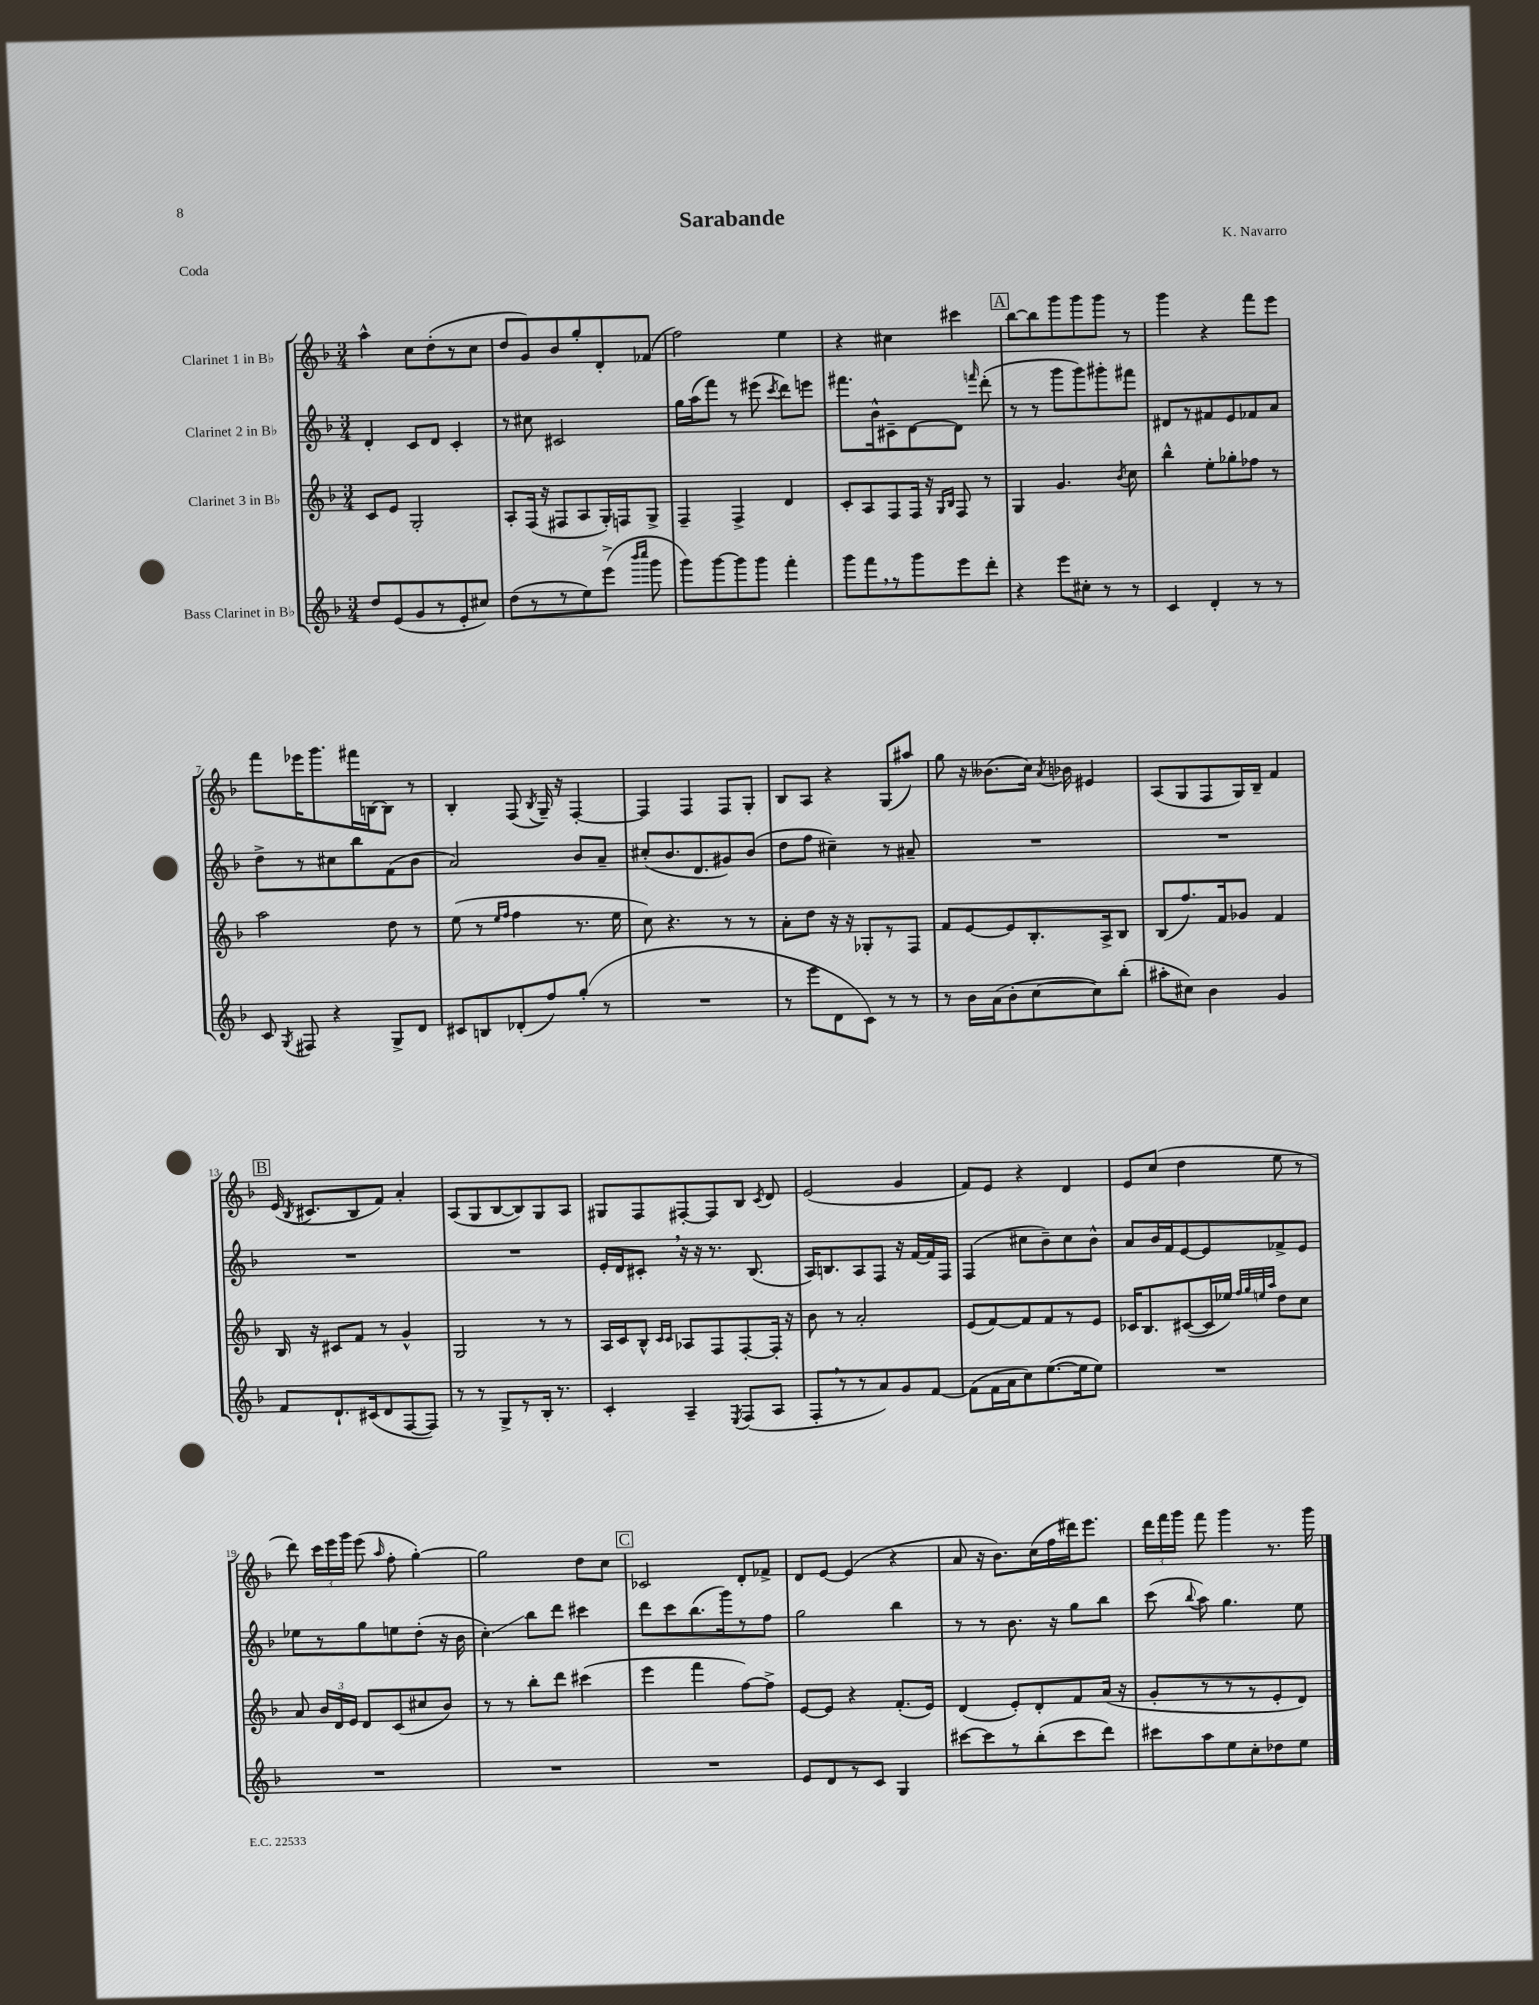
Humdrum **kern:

**kern	**kern	**kern	**kern
*staff4	*staff3	*staff2	*staff1
*clefG2	*clefG2	*clefG2	*clefG2
*k[b-]	*k[b-]	*k[b-]	*k[b-]
*M3/4	*M3/4	*M3/4	*M3/4
8dd	8c	4d'	4aa^^
(8e	8e	.	.
8g	2G'	8c	8cc
8r	.	8d	(8dd'
8e'	.	4c'	8r
8cc#)	.	.	8cc
=	=	=	=
(8dd	8A'	8r	8dd
8r	(16F	8cc#	8g)
.	16r	.	.
8r	8F#	2c#	8b-
8ee)	8A	.	8gg'
(8eee^	16G')	.	8d'
.	16F	.	.
16qqbbb-	.	.	.
16qqcccc	.	.	.
8ggg	8G^	.	(8f-
=	=	=	=
8ggg)	4F~	16gg	2ff)
.	.	(16aa	.
[8ggg	.	8fff)	.
8ggg]	4F^	8r	.
8ggg	.	(8eee#	.
.	.	8qccc	.
4fff'	4d	8ddd)	4ee
.	.	8eee	.
=	=	=	=
8ggg	8c'	8.fff#	4r
8fff	8A	.	.
.	.	16b-^^	.
8r	8F	8c#~	4cc#
8ggg	16F	[8d	.
.	16r	.	.
.	16qqG	.	.
.	16qqB-	.	.
8eee	8F	8d]	4ccc#
.	.	16qqfff	.
8ddd'	8r	(8ddd'	.
=	=	=	=
4r	4G	8r	[8bb-
.	.	8r	8bb-]
8eee	4.g	8ggg	8ggg
8cc#'	.	8ggg)	8ggg
8r	.	8ggg#'	8ggg
.	8qb-	.	.
8r	8cc	8fff#	8r
=	=	=	=
4c	4bb-^^	8d#	4ggg
.	.	8r	.
4d'	8ee'	8f#	4r
.	8gg-'	8e	.
8r	8ff-	8f-	8fff
8r	8r	8a	8eee
=	=	=	=
8c	2aa	8dd^	8fff
8qG	.	.	.
8F#	.	8r	16eee-
.	.	.	8.ggg
4r	.	8cc#	.
.	.	8bb-	16fff#
.	.	.	[16B
8G^	8dd	(8f	8B]
8d	8r	8b-	8r
=	=	=	=
8c#	(8ee	2a)	4B-'
8B	8r	.	.
.	16qqee	.	.
.	16qqff	.	.
(8d-'	4ff	.	(8F
.	.	.	8qB-
8ff)	.	.	16G~)
.	.	.	16r
(8gg'	8.r	8b-	[4F'
8r	.	8a~	.
.	16ee	.	.
=	=	=	=
2.r	8cc)	(8cc#'	4F]
.	4.r	8.b-	.
.	.	.	4F
.	.	8.d	.
.	8r	8g#)	8F
.	8r	(8b-	8G'
=	=	=	=
8r	8a'	8dd	8B-
8eee	8dd	8ff	8A
8d	16r	4cc#~)	4r
.	16r	.	.
8c)	8G-'	.	.
8r	8r	8r	(8G
8r	8F	8a#~	8aa#)
=	=	=	=
8r	8f	2.r	8gg
16b-	[8e	.	16r
(16a	.	.	(8.b--
8b-'	8e]	.	.
[8cc	8.B-'	.	16cc)
.	.	.	8qa
.	.	.	16b-
8cc])	.	.	4e#
.	16A^	.	.
(8bb-'	8B-	.	.
=	=	=	=
8aa#'	(8B-	2.r	(8A
8cc#)	8.ff)	.	8G
4b-	.	.	8F
.	16f	.	.
.	8g-	.	16G)
.	.	.	16B-~
4g	4f	.	4f
=	=	=	=
8f	16B-	2.r	(16e
.	.	.	8qB-
.	16r	.	8.c#
8.d`	8c#	.	.
.	8f	.	8B-
(16c#	.	.	.
8d	8r	.	8f)
[8F	4g^^	.	4a'
8F])	.	.	.
=	=	=	=
8r	2G	2.r	(8A
8r	.	.	8G
8G^	.	.	[8B-
8r	.	.	8B-])
16B-'	8r	.	8G
8.r	.	.	.
.	8r	.	8A
=	=	=	=
4c'	16A	16e'	8G#
.	16c	16d	.
.	8B-^^	8c#'	8F
.	16qqc	.	.
.	16qqc	.	.
4A~	8A-	16r	[8F#'
.	.	16r	.
.	8F	8.r	8F#]
8qE	.	.	.
(8F	[8F'	.	8B-
.	.	(8.B-	.
.	.	.	8qc
8A	16F']	.	8d
.	16r	.	.
=	=	=	=
8F'	8b-	16A)	(2e
.	.	8.B	.
8r	8r	.	.
8r	2a'	8A	.
8a)	.	8F	.
8g	.	16r	4g
.	.	[16f	.
[8f	.	16f]	.
.	.	16F	.
=	=	=	=
(8f]	(8e	(4F	8f)
16f	[8f)	.	8e
16a	.	.	.
8cc)	8f]	8cc#	4r
([8.ee	8f	8b-~)	.
.	8r	8cc#	4d
16ee]	.	.	.
8ee)	8e	8b-^^	.
=	=	=	=
2.r	16c-	8a	8e
.	8.B-	.	.
.	.	16b-	(8cc
.	.	16f	.
.	([8c#	[8e	4dd
.	16c#]	8e]	.
.	16ee-)	.	.
.	32qqff	.	.
.	32qqgg	.	.
.	32qqee	.	.
.	32qqaa	.	.
.	8dd	8f-^	8ee
.	8cc	8e	8r
=	=	=	=
2.r	8a	8ee-	8ddd)
.	24b-	8r	24ccc
.	24d	.	24eee
.	24e	.	24ggg
.	8d	8gg	(8eee
.	.	.	16qqaa
.	(8c	8ee	8ff'
.	8cc#	(8dd'	[4gg')
.	8b-)	16r	.
.	.	16b-	.
=	=	=	=
2.r	8r	4cc')	2gg]
.	8r	.	.
.	8bb-'	8bb-	.
.	8ddd	8ddd	.
.	(4ccc#	4ccc#	8dd
.	.	.	8cc
=	=	=	=
2.r	4eee	8ddd	2c-
.	.	8ccc	.
.	4fff	(8.bb-	.
.	.	16ggg)	.
.	[8ff)	8r	8d'
.	8ff^]	8ff	8f-^
=	=	=	=
8e	[8e	2gg	8d
8d	8e]	.	[8e
8r	4r	.	(4e]
8c	.	.	.
4G	(8.f'	4bb-	4r
.	16e)	.	.
=	=	=	=
[8ccc#	(4d	8r	8a
8ccc#]	.	8r	16r
.	.	.	8.b-)
8r	8e')	8.b-	.
(8bb-'	8d'	.	(16cc
.	.	16r	16ff
8ccc#	8f	8gg	16ddd#)
.	.	.	8.eee
8ddd)	(16a	8bb-	.
.	16r	.	.
=	=	=	=
8ccc#	8g'	(8ccc	24ddd
.	.	.	24fff
.	.	.	24ggg
.	.	8qqbb-	.
8aa	8r	8aa)	8fff
8ee	8r	4.gg	4ggg
8cc'	8r	.	.
8dd-	8e'	.	8.r
8ee	8d)	8ee	.
.	.	.	16ggg
==	==	==	==
*-	*-	*-	*-
